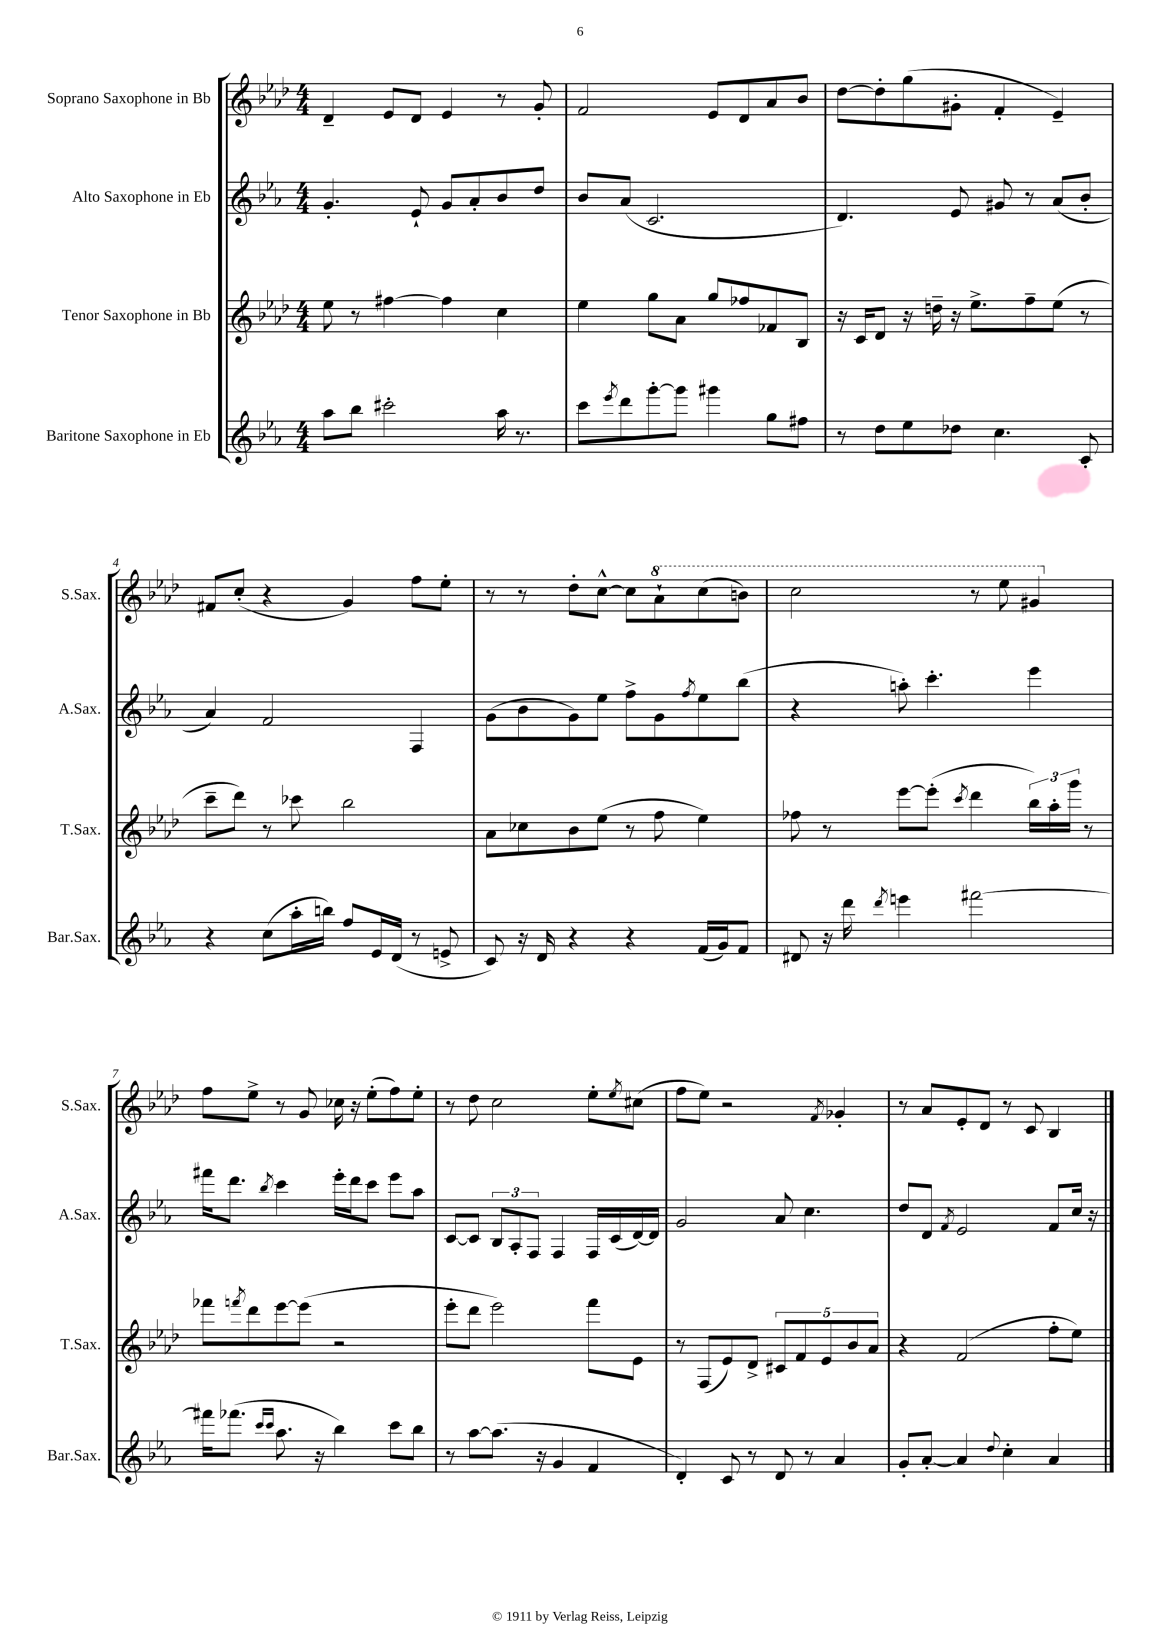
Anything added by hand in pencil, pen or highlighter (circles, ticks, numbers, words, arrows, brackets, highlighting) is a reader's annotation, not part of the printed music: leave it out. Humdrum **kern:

**kern	**kern	**kern	**kern
*part4	*part3	*part2	*part1
*staff4	*staff3	*staff2	*staff1
*I"Baritone Saxophone in Eb	*I"Tenor Saxophone in Bb	*I"Alto Saxophone in Eb	*I"Soprano Saxophone in Bb
*I'Bar.Sax.	*I'T.Sax.	*I'A.Sax.	*I'S.Sax.
*clefG2	*clefG2	*clefG2	*clefG2
*k[b-e-a-]	*k[b-e-a-d-]	*k[b-e-a-]	*k[b-e-a-d-]
*M4/4	*M4/4	*M4/4	*M4/4
=1	=1	=1	=1
8aa-\L	8ee-\	4.g'/	4d-~/
8bb-\J	8r	.	.
2ccc#X'\	[4ff#X\	.	8e-/L
.	.	8e-`/	8d-/J
.	4ff#\]	8g/L	4e-/
.	.	8a-'/	.
16aa-\	4cc\	8b-/	8r
8.r	.	.	.
.	.	8dd/J	8g'/
=2	=2	=2	=2
8ccc\L	4ee-\	8b-/L	2f/
8qeee-/	.	.	.
8ddd\	.	(8a-/J	.
[8ggg'\	8gg\L	2.c/	.
8ggg\J]	8a-\J	.	.
4ggg#X\	8gg/L	.	8e-/L
.	8ff-X/	.	8d-/
8gg\L	8f-X/	.	8a-/
8ff#X\J	8B-/J	.	8b-/J
=3	=3	=3	=3
8r	16r	4.d/)	[8dd-\L
.	16c/KL	.	.
8dd\L	8d-/J	.	8dd-'\]
8ee-\	16r	.	(8gg\
.	16ddn~\	.	.
8dd-X\J	16r	8e-/	8g#X'\J
.	8.ee-^\L	.	.
4.cc\	.	8g#X/	4f'/
.	8ff~\	8r	.
.	(8ee-\J	(8a-/L	4e-~/)
8c'/	8r	8b-'/J	.
!!LO:LB:g=z
=4	=4	=4	=4
4r	8ccc~\L	4a-/)	8f#X/L
.	8ddd-\J)	.	(8cc'/J
(8cc\L	8r	2f/	4r
16aa-'\L	8ccc-X\	.	.
16bbn\JJ)	.	.	.
8ff/L	2bb-\	.	4g/)
16e-/L	.	.	.
(16d/JJ	.	.	.
8r	.	4F/	8ff\L
8en^/	.	.	8ee-'\J
=5	=5	=5	=5
8c/)	8a-\L	(8g\L	8r
16r	8cc-X\	8b-\	8r
16d/	.	.	.
4r	8b-\	8g\)	8dd-'\L
.	(8ee-\J	8ee-\J	[8cc^^\J
4r	8r	8ff^\L	8cc\L]
*	*	*	*8va
.	8ff\	8g\	8aa-`\
.	.	8qff/	.
(16f/LL	4ee-\)	8ee-\	(8ccc\
16g/J)	.	.	.
8f/J	.	(8bb-\J	8bbn\J)
=6	=6	=6	=6
8d#X/	8ff-X\	4r	2ccc\
16r	8r	.	.
16ddd\	.	.	.
8qddd/	.	.	.
4eeen\	[8eee-\L	8aan'\)	.
.	(8eee-'\J]	4.ccc'\	.
.	8qccc/	.	.
[2fff#X\	4ddd-\	.	8r
.	.	.	8eee-\
.	24bb-\LL)	4eee-\	4gg#X/
.	24aa-'\	.	.
.	24ggg\JJ	.	.
.	8r	.	.
!!LO:LB:g=z
=7	=7	=7	=7
*	*	*	*X8va
16fff#X\KL]	8fff-X\L	16fff#X\KL	8ff\L
(8.fff-X\J	.	8.ddd\J	.
.	8qfffn/	.	.
.	8ddd-\	.	8ee-^\J
16qqccc/LL	.	.	.
16qqccc/JJ	.	8qbb-/	.
8.aa-\	[8eee-\	4ccc\	8r
.	(8eee-\J]	.	8g/
16r	.	.	.
4bb-\)	2r	16eee-'\LL	16cc-X\
.	.	16ddd\J	16r
.	.	8ccc\J	(8ee-'\L
8ccc\L	.	8eee-\L	8ff\)
8bb-\J	.	8aa-\J	8ee-'\J
=8	=8	=8	=8
8r	8eee-'\L	[8c/L	8r
[8aa-\L	8ddd-\J	8c/J]	8dd-\
(8.aa-\J]	2eee-\)	12B-/L	2cc\
.	.	12A-'/	.
.	.	12F/J	.
16r	.	.	.
4g/	.	4F/	.
4f/	8fff\L	16F/LL	8ee-'\L
.	.	(16c/	.
.	.	.	8qee-/
.	8e-\J	[16d/)	(8cc#X\J
.	.	16d/JJ]	.
=9	=9	=9	=9
4d'/)	8r	2g/	8ff\L
.	(8F/L	.	8ee-\J)
8c/	8e-/)	.	2r
8r	8d-^/J	.	.
8d/	10c#X/L	8a-/	.
.	10f/	.	.
8r	.	4.cc\	.
.	10e-/	.	.
.	.	.	8qf/
4a-/	.	.	4g-X'/
.	10b-/	.	.
.	10a-/J	.	.
=10	=10	=10	=10
8g'/L	4r	8dd/L	8r
[8a-'/J	.	8d/J	8a-/L
.	.	8qf/	.
4a-/]	(2f/	2e-/	8e-'/
.	.	.	8d-/J
8qqdd/	.	.	.
4cc'\	.	.	8r
.	.	.	8c/
4a-/	8ff'\L	8f/L	4B-/
.	8ee-\J)	16cc/Jk	.
.	.	16r	.
==	==	==	==
*-	*-	*-	*-
